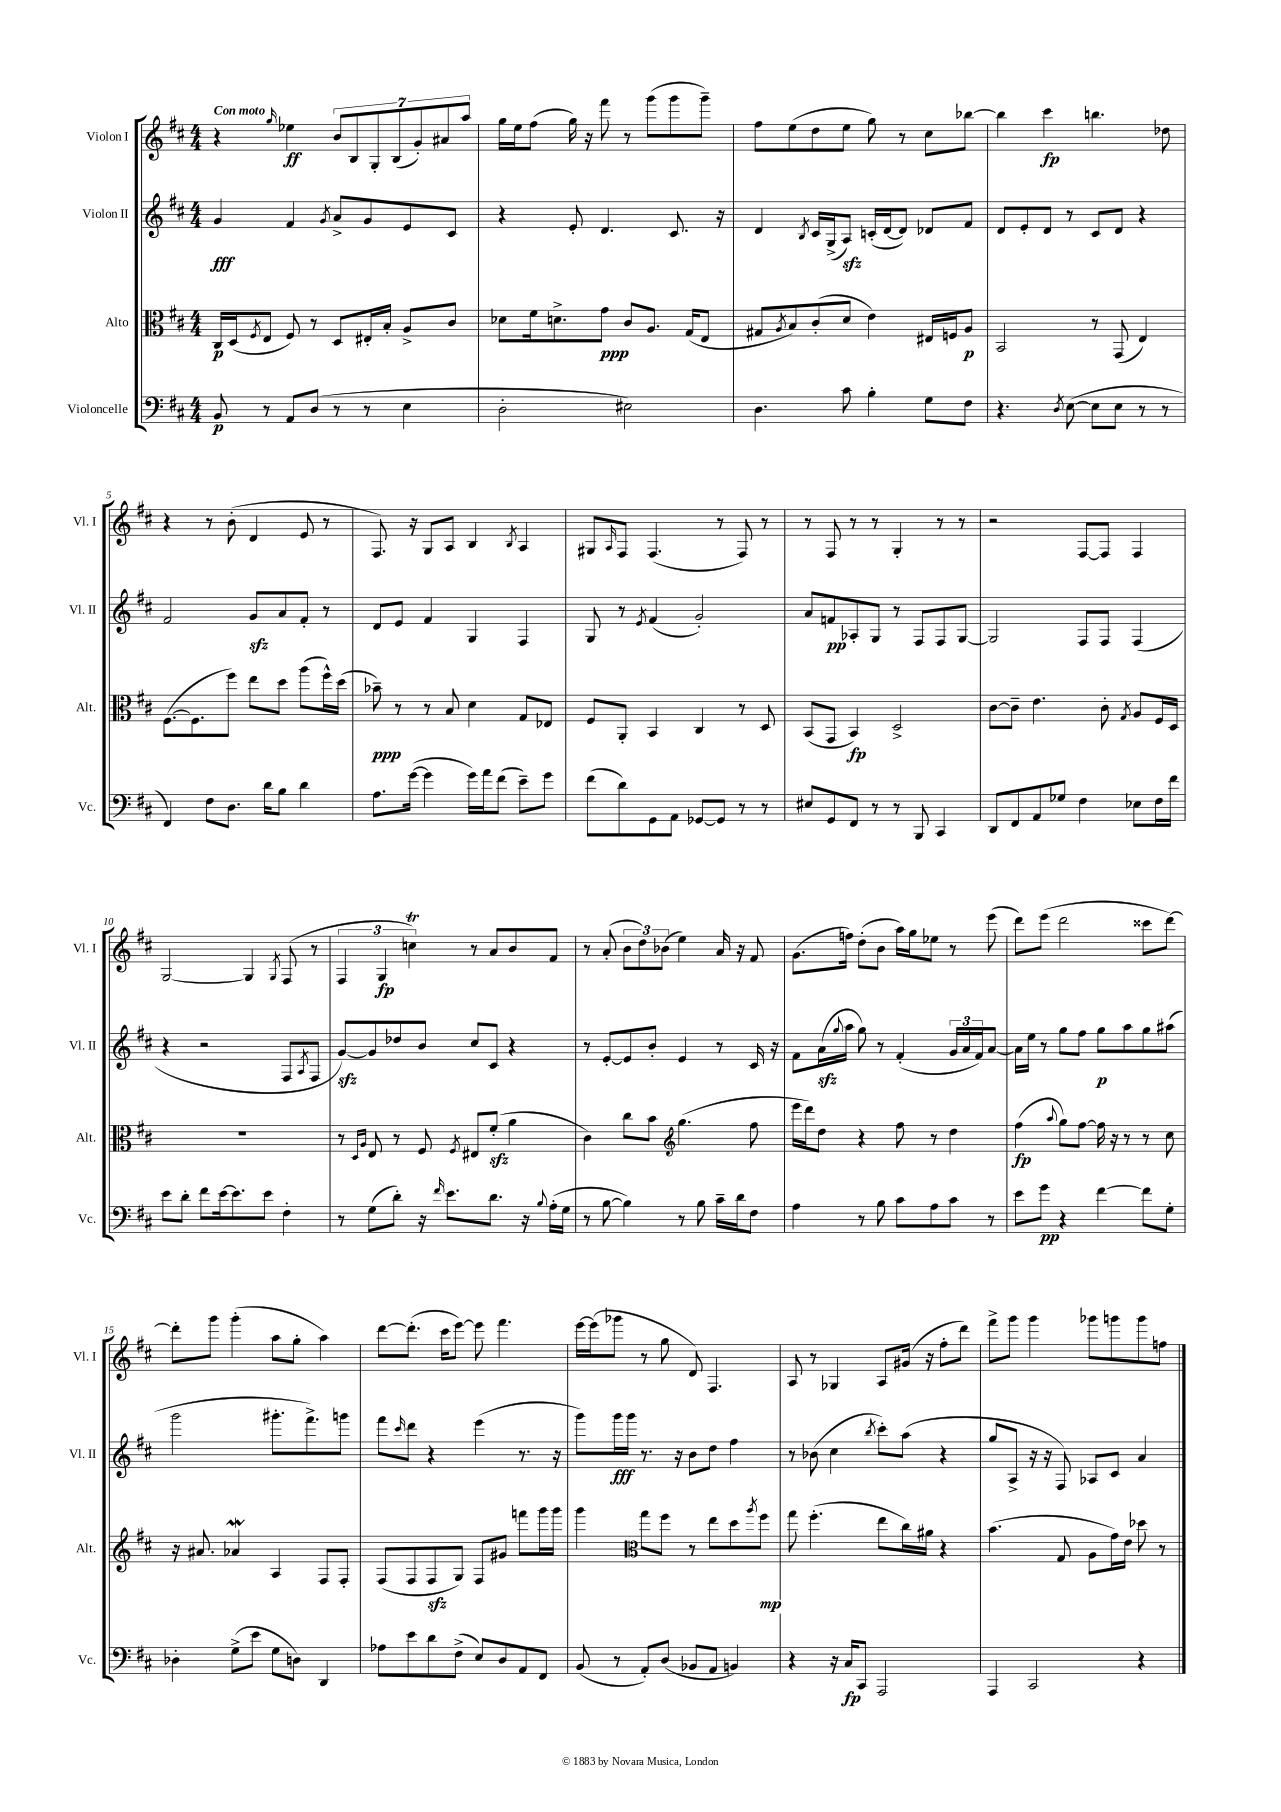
<<
\new StaffGroup <<
\new Staff = "s0" \with { instrumentName = "Violon I" shortInstrumentName = "Vl. I" } {
    \clef treble \key d \major \numericTimeSignature \time 4/4 \tempo "Con moto"
    r4 \grace { g''16 } ees''4\ff \tuplet 7/4 { b'8 b8 g8-. b8( g'8-.) ais'8 a''8 } |
    g''16 e''16 fis''8( g''16) r16 fis'''8 r8 g'''8( g'''8 g'''8--) |
    fis''8 e''8( d''8 e''8 g''8) r8 cis''8 bes''8~ |
    bes''4 cis'''4\fp b''4. des''8 |
    r4 r8 b'8-.( d'4 e'8 r8 |
    fis8.) r16 g8 a8 b4 \acciaccatura { b8 } a4 |
    gis8 \grace { a16 } fis8 fis4.( r8 fis8) r8 |
    r8 fis8 r8 r8 g4-. r8 r8 |
    r2 fis8~ fis8 fis4 |
    g2~ g4 \acciaccatura { g8 } fis8( r8 |
    \tuplet 3/2 { fis4 g4\fp c''4\trill) } r8 a'8 b'8 fis'8 |
    r8 a'8-.( \tuplet 3/2 { b'8 d''8) bes'8( } e''4) a'16 r16 fis'8 |
    g'8.( f''16) d''8-.( b'8 a''16) g''16 ees''8 r8 e'''8( |
    d'''8) e'''8( d'''2 cisis'''8 d'''8~) |
    d'''8-. g'''8 g'''4-.( a''8 g''8-. a''4) |
    d'''8~ d'''8.-.( cis'''16 e'''8~) e'''8 fis'''4. |
    e'''16~ e'''16( ges'''8 r8 g''8 d'8) fis4. |
    a8 r8 ges4 a8 gis'16( r16 fis''8-. d'''8) |
    fis'''8-> g'''8 g'''4 ges'''8 g'''8 g'''8 f''8 \bar "|." |
}
\new Staff = "s1" \with { instrumentName = "Violon II" shortInstrumentName = "Vl. II" } {
    \clef treble \key d \major \numericTimeSignature \time 4/4
    g'4\fff fis'4 \acciaccatura { g'8 } a'8-> g'8 e'8 cis'8 |
    r4 e'8-. d'4. cis'8. r16 |
    d'4 \acciaccatura { b8 } cis'16 g16->( a8\sfz) c'16-.( d'16~ d'8) des'8 fis'8 |
    d'8 e'8-. d'8 r8 cis'8 d'8 r4 |
    fis'2 g'8\sfz a'8 fis'8-. r8 |
    d'8 e'8 fis'4 g4 fis4 |
    g8 r8 \acciaccatura { e'8 } fis'4( g'2-.) |
    a'8 f'8\pp aes8-. g8 r8 fis8 fis8 g8~ |
    g2 fis8 fis8 fis4( |
    r4 r2 fis8 \acciaccatura { a8 } fis8 |
    g'8~\sfz) g'8 des''8 b'8 cis''8 cis'8 r4 |
    r8 e'8~-. e'8 b'8-. e'4 r8 cis'16 r16 |
    fis'8 a'16\sfz( \appoggiatura { g''8 } a''16 g''8) r8 fis'4-.( \tuplet 3/2 { g'16 a'16 fis'16) } a'8~ |
    a'16 e''16 r8 g''8 fis''8 g''8\p a''8 g''8 ais''8( |
    g'''2 gis'''8.-. fis'''8.->) g'''8 |
    fis'''8 \grace { cis'''16 } d'''8 r4 e'''4( r8. r16 |
    g'''8) g'''16\fff g'''16 r8. r16 b'8 d''8 fis''4 |
    r8 bes'8( cis''4 \acciaccatura { b''8 } cis'''8-.) a''8( r4 |
    g''8 a8-> r16 r16 fis8) aes8 cis'8 a'4 \bar "|." |
}
\new Staff = "s2" \with { instrumentName = "Alto" shortInstrumentName = "Alt." } {
    \clef alto \key d \major \numericTimeSignature \time 4/4
    cis16\p d16( \acciaccatura { fis8 } e8 fis8) r8 d8 eis16-. b16-. a8-> cis'8 |
    des'8 fis'16 d'8.-> g'8\ppp cis'8 a8. g16( e8 |
    gis8 \acciaccatura { a8 } b8) cis'8-.( d'8 e'4) eis16 f16 a8\p |
    b,2 r8 g,8( e4) |
    fis8.~( fis8. fis''8) e''8 d''8 a''8( fis''16-^) d''16( |
    bes'8--\ppp) r8 r8 b8 d'4 g8 ees8 |
    fis8 a,8-. b,4 cis4 r8 d8 |
    b,8( g,8 b,4\fp) d2-> |
    cis'8~ cis'8-- e'4. cis'8-. \acciaccatura { g8 } a8 fis16 d16 |
    R1 |
    r8 \grace { d16 a16 } e8 r8 fis8 \acciaccatura { fis8 } eis8 fis'8-.\sfz( a'4 |
    cis'4) cis''8 b'8 \clef treble g''4.( fis''8 |
    e'''16 d'''16) d''8 r4 fis''8 r8 d''4 |
    fis''4\fp( \appoggiatura { a''8 } g''8) fis''8~ fis''16 r16 r8 r8 cis''8 |
    r16 ais'8. aes'4\mordent a4 fis8 fis8-. |
    fis8( fis8 fis8\sfz g8) fis8 gis'8 f'''8 g'''16 g'''16 |
    g'''4 \clef alto g''8 fis''8 r8 e''8 d''8 \acciaccatura { a''8 } fis''8\mp |
    g''8 fis''4.-.( e''8 cis''16) ais'16 r4 |
    b'4.( g8 a8 g'16) e'16 des''8 r8 \bar "|." |
}
\new Staff = "s3" \with { instrumentName = "Violoncelle" shortInstrumentName = "Vc." } {
    \clef bass \key d \major \numericTimeSignature \time 4/4
    b,8\p r8 a,8 d8( r8 r8 e4 |
    d2-. eis2) |
    d4. cis'8 b4-. g8 fis8 |
    r4. \acciaccatura { d8 } e8~( e8 e8 r8 r8 |
    fis,4) fis8 d8. d'16 b8 d'4 |
    a8. g'16~( g'4 g'16) a'16 fis'8( e'8--) g'8 |
    fis'8( d'8) g,8 a,8 ges,8~ ges,8 r8 r8 |
    eis8 g,8 fis,8 r8 r8 b,,8 cis,4 |
    d,8 fis,8 a,8 ges8 fis4 ees8 fis16 fis'16 |
    e'8 d'8-. fis'8 e'16~ e'8. e'8 fis4-. |
    r8 g8( d'8-.) r16 \grace { fis'16 } e'8. d'8. r16 \appoggiatura { b8 } a16-.( g16 |
    r8 b8~ b4) r8 b8 cis'16-- d'16 fis8 |
    a4 r8 b8 cis'8 a8 cis'8 r8 |
    e'8 g'8\pp r4 fis'4~ fis'8 g8-. |
    des4-. g8->( e'8 g8 d8) d,4 |
    aes8 e'8 d'8 fis8->( e8) d8 a,8 fis,8 |
    b,8( r8 a,8-.) d8( bes,8 a,8 b,4) |
    r4 r16 cis16\fp cis,8 a,,2 |
    a,,4 cis,2 r4 \bar "|." |
}
>>
>>
